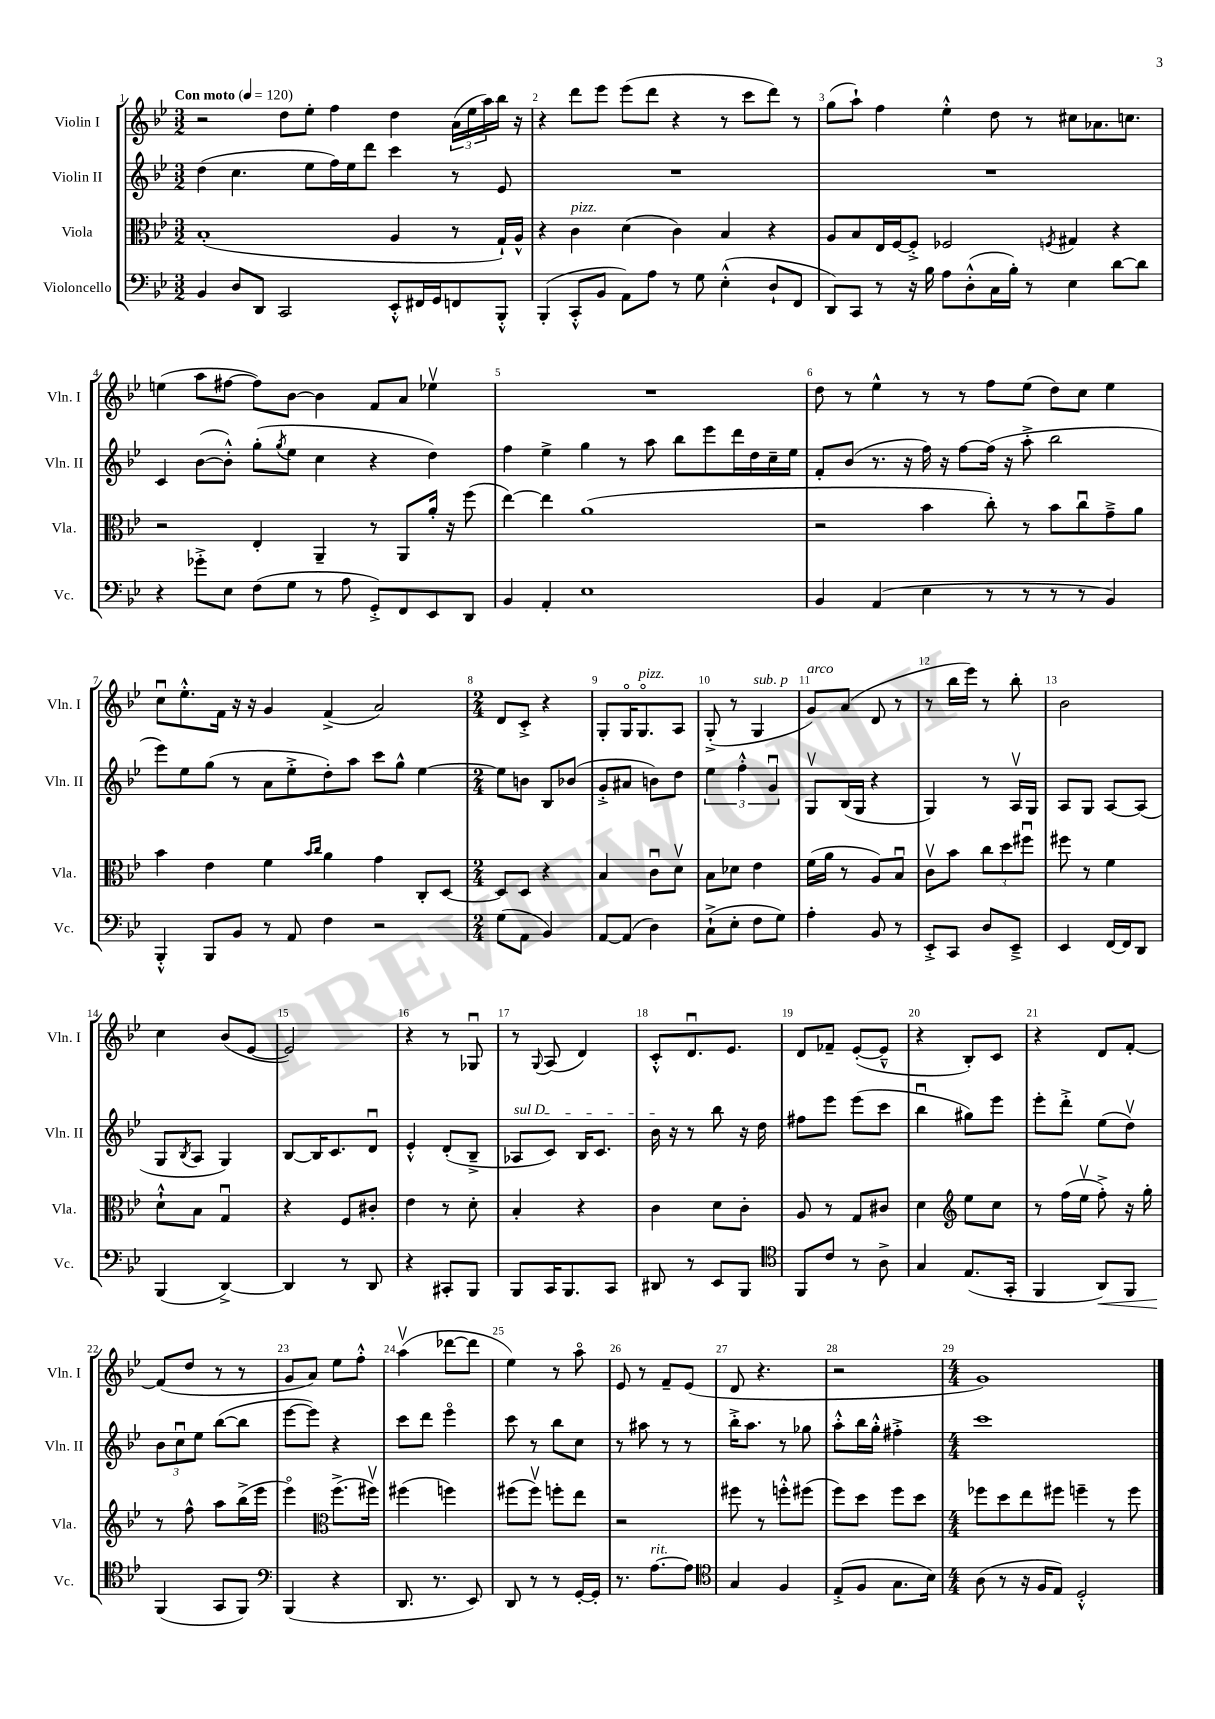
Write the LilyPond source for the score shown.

<<
\new StaffGroup <<
\new Staff = "s0" \with { instrumentName = "Violin I" shortInstrumentName = "Vln. I" } {
    \clef treble \key bes \major \numericTimeSignature \time 3/2 \tempo "Con moto" 4 = 120
    r2 d''8 ees''8-. f''4 d''4 \tuplet 3/2 { a'16( ees''16 a''16) } bes''16 r16 |
    r4 d'''8 ees'''8 ees'''8( d'''8 r4 r8 c'''8 d'''8) r8 |
    g''8( a''8-!) f''4 ees''4-.-^ d''8 r8 cis''8 aes'8. c''8. |
    e''4( a''8 fis''8~ fis''8) bes'8~ bes'4 f'8 a'8 ees''4\upbow |
    R1. |
    d''8 r8 ees''4-^ r8 r8 f''8 ees''8( d''8) c''8 ees''4 |
    c''8\downbow ees''8.-.-^ f'16 r16 r16 g'4 f'4->( a'2) |
    \numericTimeSignature \time 2/4 d'8 c'8-.-> r4 |
    g8-. g16\flageolet g8.\flageolet^\markup { \italic "pizz." } a8 |
    g8-.->( r8 g4^\markup { \italic "sub. p" } |
    g'8^\markup { \italic "arco" }) a'8( d'8 r8 |
    r8 bes''16 ees'''16) r8 bes''8-. |
    bes'2 |
    c''4 bes'8( ees'8~ |
    ees'2) |
    r4 r8 ges8\downbow |
    r8 \appoggiatura { g8 } a8( d'4) |
    c'8-.-^ d'8.\downbow ees'8. |
    d'8 fes'8-- ees'8~-.( ees'8---^ |
    r4 bes8-.) c'8 |
    r4 d'8 f'8~-. |
    f'8( d''8 r8 r8 |
    g'8 a'8) ees''8 f''8-.-^ |
    a''4\upbow( des'''8~ des'''8 |
    ees''4) r8 a''8\flageolet |
    ees'8 r8 f'8-- ees'8( |
    d'8 r4. |
    r2 |
    \numericTimeSignature \time 4/4 g'1) \bar "|." |
}
\new Staff = "s1" \with { instrumentName = "Violin II" shortInstrumentName = "Vln. II" } {
    \clef treble \key bes \major \numericTimeSignature \time 3/2
    d''4( c''4. ees''8 f''16) ees''16 d'''8 c'''4 r8 ees'8 |
    R1. |
    R1. |
    c'4 bes'8~( bes'8-.-^) g''8-.( \acciaccatura { g''8 } ees''8 c''4 r4 d''4) |
    f''4 ees''4-> g''4 r8 a''8 bes''8 ees'''8 d'''16 d''16 c''16-- ees''16 |
    f'8-. bes'8( r8. r16 f''16) r16 f''8~ f''16( r16 a''8-.-> bes''2 |
    ees'''8) ees''8 g''8( r8 a'8 ees''8-.-> d''8-.) a''8 c'''8 g''8-^ ees''4~ |
    \numericTimeSignature \time 2/4 ees''8 b'8 bes8 bes'8( |
    g'8-.-> ais'8 b'8) d''8 |
    \tuplet 3/2 { ees''4 f''4-.-^ g'4\downbow } |
    g8\upbow bes16( g16 r4 |
    g4) r8 a16\upbow g16 |
    a8 g8 a8~ a8( |
    g8 \acciaccatura { bes8 } a8 g4) |
    bes8~ bes16 c'8. d'8\downbow |
    ees'4-.-^ d'8-.( bes8---> |
    \once \override TextSpanner.bound-details.left.text = \markup { \italic "sul D" } aes8\startTextSpan c'8) bes16 c'8. |
    bes'16\stopTextSpan r16 r8 bes''8 r16 d''16 |
    fis''8 ees'''8 ees'''8( c'''8 |
    bes''4\downbow gis''8) ees'''8 |
    ees'''8-. d'''8-.-> ees''8( d''8\upbow) |
    \tuplet 3/2 { bes'8 c''8\downbow ees''8 } bes''8~( bes''8 |
    ees'''8~ ees'''8) r4 |
    c'''8 d'''8 ees'''4\flageolet |
    c'''8 r8 bes''8 c''8 |
    r8 ais''8 r8 r8 |
    bes''16-.-> a''8. r8 ges''8 |
    a''8-.-^ bes''16 g''16-.-^ fis''4-.-> |
    \numericTimeSignature \time 4/4 c'''1 \bar "|." |
}
\new Staff = "s2" \with { instrumentName = "Viola" shortInstrumentName = "Vla." } {
    \clef alto \key bes \major \numericTimeSignature \time 3/2
    bes1-.( a4 r8 g16-!) a16-^ |
    r4 c'4^\markup { \italic "pizz." } d'4( c'4) bes4 r4 |
    a8 bes8 ees16 f16~ f8-.-> fes2 \acciaccatura { f8 } gis4 r4 |
    r2 ees4-. a,4-- r8 a,8 a'16-. r16 f''8( |
    ees''4~) ees''4 a'1( |
    r2 bes'4 c''8-.) r8 bes'8 c''8\downbow g'8---> a'8 |
    bes'4 ees'4 f'4 \grace { bes'16 c''16 } a'4 g'4 c8-. d8~ |
    \numericTimeSignature \time 2/4 d8 d8 r4 |
    bes4 c'8\downbow d'8\upbow |
    bes8 des'8 ees'4 |
    f'16( a'16 r8 a8) bes8\downbow |
    c'8\upbow bes'8 \tuplet 3/2 { c''8 d''8 fis''8\downbow } |
    fis''8 r8 f'4 |
    d'8-!-^ bes8 g4\downbow |
    r4 f8 cis'8-. |
    ees'4 r8 d'8-. |
    bes4-. r4 |
    c'4 d'8 c'8-. |
    a8 r8 g8 cis'8 |
    d'4 \clef treble ees''8 c''8 |
    r8 f''16( ees''16\upbow f''8-.->) r16 g''16-. |
    r8 f''8-^ a''8 bes''16->( ees'''16 |
    ees'''4\flageolet) \clef alto f''8.->( fis''16\upbow) |
    fis''4( f''4) |
    fis''8( fis''8\upbow) f''8-. ees''8 |
    r2 |
    fis''8 r8 f''8-.-^ fis''8( |
    f''8) d''8 f''8 d''8 |
    \numericTimeSignature \time 4/4 fes''8 d''8 ees''8 fis''8 f''4-- r8 f''8 \bar "|." |
}
\new Staff = "s3" \with { instrumentName = "Violoncello" shortInstrumentName = "Vc." } {
    \clef bass \key bes \major \numericTimeSignature \time 3/2
    bes,4 d8 d,8 c,2 ees,8-.-^ fis,16 g,16 f,8 bes,,8-.-^ |
    bes,,4-.( c,8-.-^ bes,8 a,8) a8 r8 g8 ees4-.-^( d8-! f,8 |
    d,8) c,8 r8 r16 bes16 a8 d8-.-^( c16 bes16-.) r8 ees4 d'8~ d'8 |
    r4 ges'8-.-> ees8 f8( g8 r8 a8 g,8-.->) f,8 ees,8 d,8 |
    bes,4 a,4-. ees1 |
    bes,4 a,4( ees4 r8 r8 r8 r8 bes,4) |
    bes,,4-.-^ bes,,8 bes,8 r8 a,8 f4 r2 |
    \numericTimeSignature \time 2/4 g8( a,8 bes,4) |
    a,8~ a,8( d4) |
    c8-!->( ees8-. f8 g8) |
    a4-. bes,8 r8 |
    ees,8-.-> c,8 d8 ees,8---> |
    ees,4 f,16~ f,16 d,8 |
    bes,,4( d,4~->) |
    d,4 r8 d,8 |
    r4 cis,8-. bes,,8 |
    bes,,8 c,16 bes,,8. c,8 |
    dis,8 r8 ees,8 bes,,8 |
    \clef tenor f,8 c'8 r8 a8-> |
    g4 ees8.( g,16-. |
    f,4 a,8\<) f,8 |
    f,4\!( g,8 f,8) |
    \clef bass bes,,4( r4 |
    d,8. r8. ees,8) |
    d,8 r8 r8 g,16~-. g,16-. |
    r8. a8.~^\markup { \italic "rit." } a8 |
    \clef tenor g4 f4 |
    ees8-.->( f8 g8. bes16) |
    \numericTimeSignature \time 4/4 a8( r8 r16 f16 ees8) d2-.-^ \bar "|." |
}
>>
>>
\layout { \context { \Score \override BarNumber.break-visibility = ##(#f #t #t) barNumberVisibility = #all-bar-numbers-visible } }
